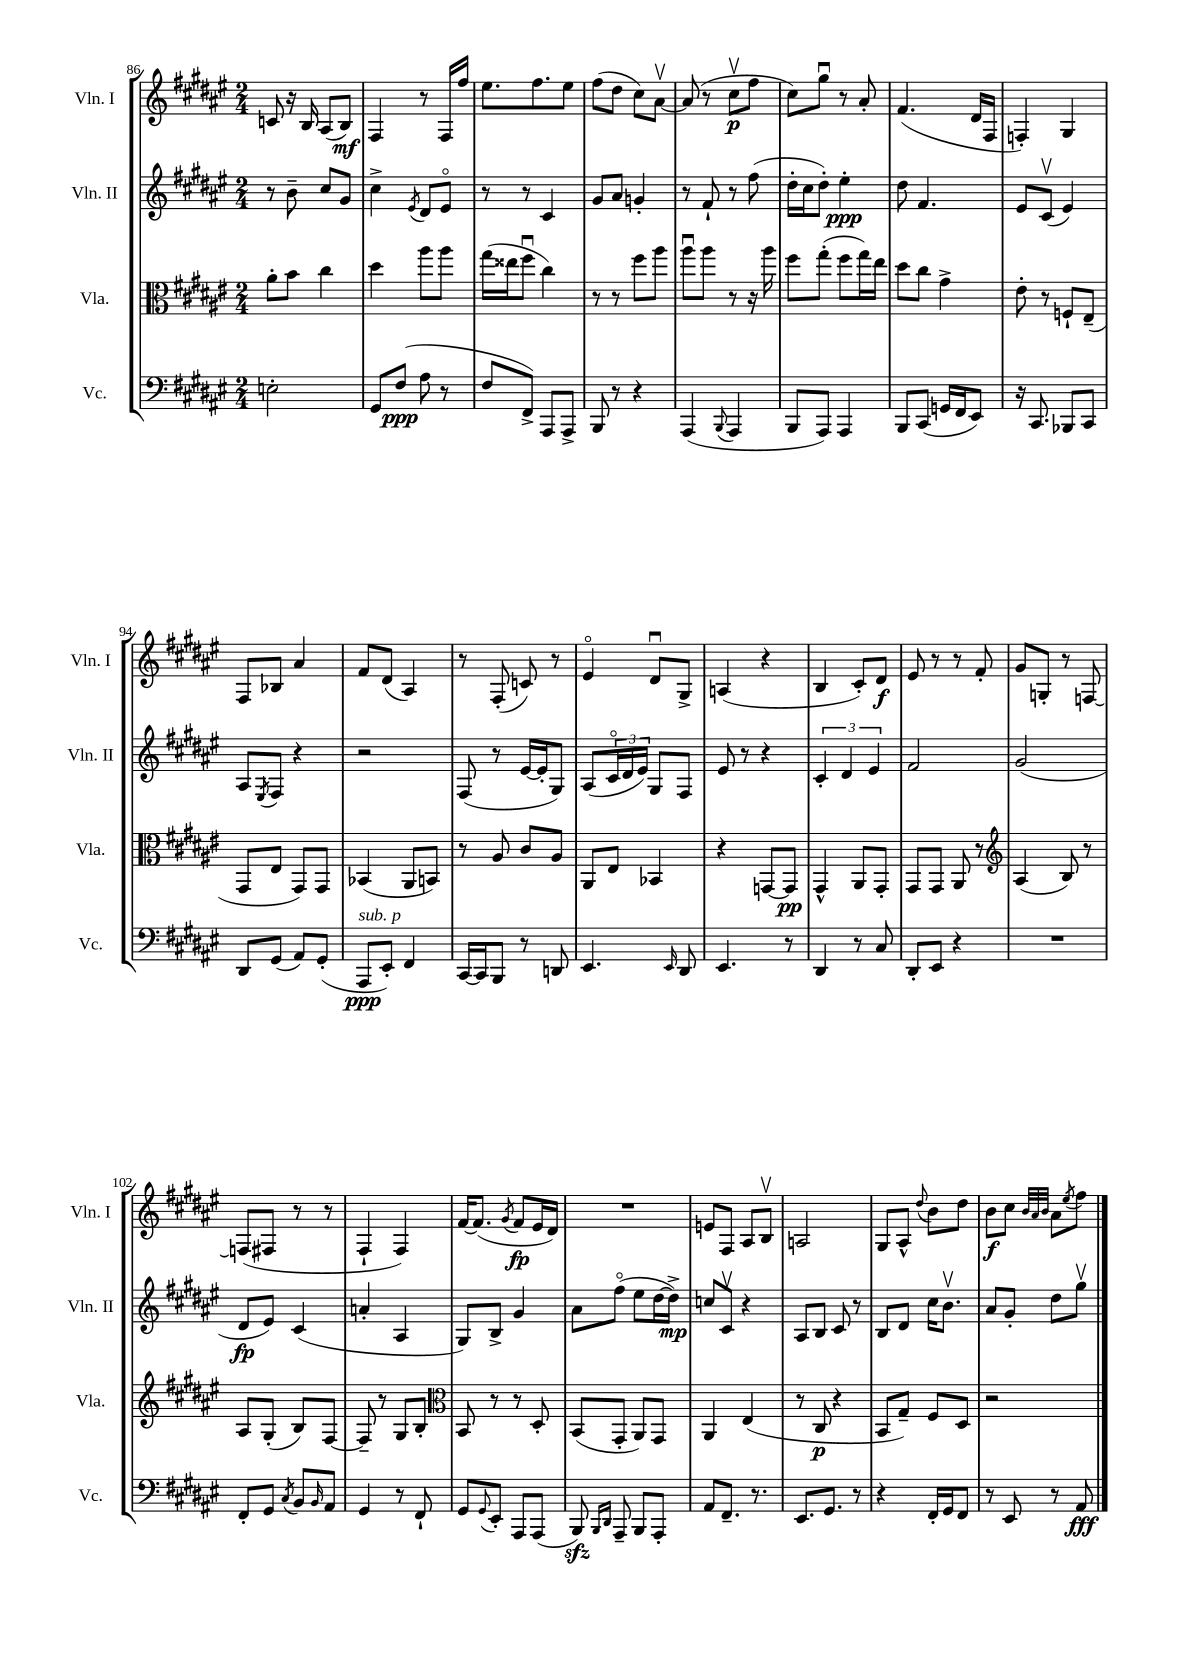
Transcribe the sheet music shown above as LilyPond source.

<<
\new StaffGroup <<
\new Staff = "s0" \with { instrumentName = "Vln. I" shortInstrumentName = "Vln. I" } {
    \clef treble \key fis \major \numericTimeSignature \time 2/4
    c'8 r16 b16 ais8( b8\mf) |
    fis4 r8 fis16 fis''16 |
    eis''8. fis''8. eis''8 |
    fis''8( dis''8 cis''8) ais'8~\upbow |
    ais'8( r8 cis''8\upbow\p fis''8 |
    cis''8) gis''8\downbow r8 ais'8-. |
    fis'4.( dis'16 fis16 |
    f4-.) gis4 |
    fis8 bes8 ais'4 |
    fis'8 dis'8( ais4) |
    r8 fis8-.( c'8) r8 |
    eis'4\flageolet dis'8\downbow gis8-> |
    a4( r4 |
    b4 cis'8-.) dis'8\f |
    eis'8 r8 r8 fis'8-. |
    gis'8 g8-. r8 f8~ |
    f8( fis8 r8 r8 |
    fis4-! fis4) |
    fis'16~ fis'8.( \acciaccatura { gis'8 } fis'8\fp eis'16 dis'16) |
    R2 |
    e'8 fis8 ais8 b8\upbow |
    a2 |
    gis8 ais8-^ \appoggiatura { dis''8 } b'8 dis''8 |
    b'8\f cis''8 \grace { b'32 ais'32 b'32 } ais'8 \acciaccatura { eis''8 } fis''8 \bar "|." |
}
\new Staff = "s1" \with { instrumentName = "Vln. II" shortInstrumentName = "Vln. II" } {
    \clef treble \key fis \major \numericTimeSignature \time 2/4
    r8 b'8-- cis''8 gis'8 |
    cis''4-> \acciaccatura { eis'8 } dis'8 eis'8\flageolet |
    r8 r8 cis'4 |
    gis'8 ais'8 g'4-. |
    r8 fis'8-! r8 fis''8( |
    dis''16-. cis''16 dis''8-.) eis''4-.\ppp |
    dis''8 fis'4. |
    eis'8 cis'8\upbow( eis'4) |
    ais8 \acciaccatura { eis8 } fis8 r4 |
    r2 |
    fis8( r8 eis'16~ eis'16-. gis8) |
    ais8( \tuplet 3/2 { cis'16\flageolet dis'16 eis'16) } gis8 fis8 |
    eis'8 r8 r4 |
    \tuplet 3/2 { cis'4-. dis'4 eis'4 } |
    fis'2 |
    gis'2( |
    dis'8\fp eis'8) cis'4( |
    a'4-. ais4 |
    gis8) b8-> gis'4 |
    ais'8 fis''8\flageolet( eis''8 dis''16~ dis''16->\mp) |
    c''8 cis'8\upbow r4 |
    ais8 b8 cis'8 r8 |
    b8 dis'8 cis''16 b'8.\upbow |
    ais'8 gis'8-. dis''8 gis''8\upbow \bar "|." |
}
\new Staff = "s2" \with { instrumentName = "Vla." shortInstrumentName = "Vla." } {
    \clef alto \key fis \major \numericTimeSignature \time 2/4
    ais'8-. b'8 cis''4 |
    dis''4 ais''8 ais''8 |
    gis''16( eisis''16 fis''8\downbow cis''4) |
    r8 r8 fis''8 ais''8 |
    ais''8\downbow ais''8 r8 r16 ais''16 |
    fis''8 gis''8-.( fis''8 gis''16) eis''16 |
    dis''8 cis''8 gis'4-> |
    eis'8-. r8 f8-! eis8--( |
    gis,8 eis8 gis,8) gis,8 |
    bes,4( ais,8 b,8) |
    r8 ais8 cis'8 ais8 |
    ais,8 eis8 bes,4 |
    r4 g,8~ g,8\pp |
    gis,4-^ ais,8 gis,8-. |
    gis,8 gis,8 ais,8 r8 |
    \clef treble ais4( b8) r8 |
    ais8 gis8-.( b8) fis8~ |
    fis8-- r8 gis8 b8-. |
    \clef alto b,8 r8 r8 dis8-. |
    b,8( gis,8-. ais,8) gis,8 |
    ais,4 eis4( |
    r8 cis8\p r4 |
    b,8 gis8--) fis8 dis8 |
    r2 \bar "|." |
}
\new Staff = "s3" \with { instrumentName = "Vc." shortInstrumentName = "Vc." } {
    \clef bass \key fis \major \numericTimeSignature \time 2/4
    e2-. |
    gis,8 fis8\ppp( ais8 r8 |
    fis8 fis,8->) ais,,8 ais,,8-> |
    b,,8 r8 r4 |
    ais,,4( \appoggiatura { b,,8 } ais,,4 |
    b,,8 ais,,8) ais,,4 |
    b,,8 cis,8( g,16 fis,16 eis,8) |
    r16 cis,8. bes,,8 cis,8 |
    dis,8 gis,8( ais,8) gis,8-.( |
    ais,,8\ppp^\markup { \italic "sub. p" } eis,8-.) fis,4 |
    cis,16~ cis,16 b,,8 r8 d,8 |
    eis,4. \grace { eis,16 } dis,8 |
    eis,4. r8 |
    dis,4 r8 cis8 |
    dis,8-. eis,8 r4 |
    R2 |
    fis,8-. gis,8 \acciaccatura { cis8 } b,8 \grace { b,16 } ais,8 |
    gis,4 r8 fis,8-! |
    gis,8 \appoggiatura { gis,8 } eis,8-. ais,,8 ais,,8( |
    b,,8\sfz) \grace { b,,16 dis,16 } ais,,8-- b,,8 ais,,8-. |
    ais,8 fis,8.-- r8. |
    eis,8. gis,8. r8 |
    r4 fis,16-. gis,16 fis,8 |
    r8 eis,8 r8 ais,8\fff \bar "|." |
}
>>
>>
\layout { \context { \Score currentBarNumber = #86 } }
